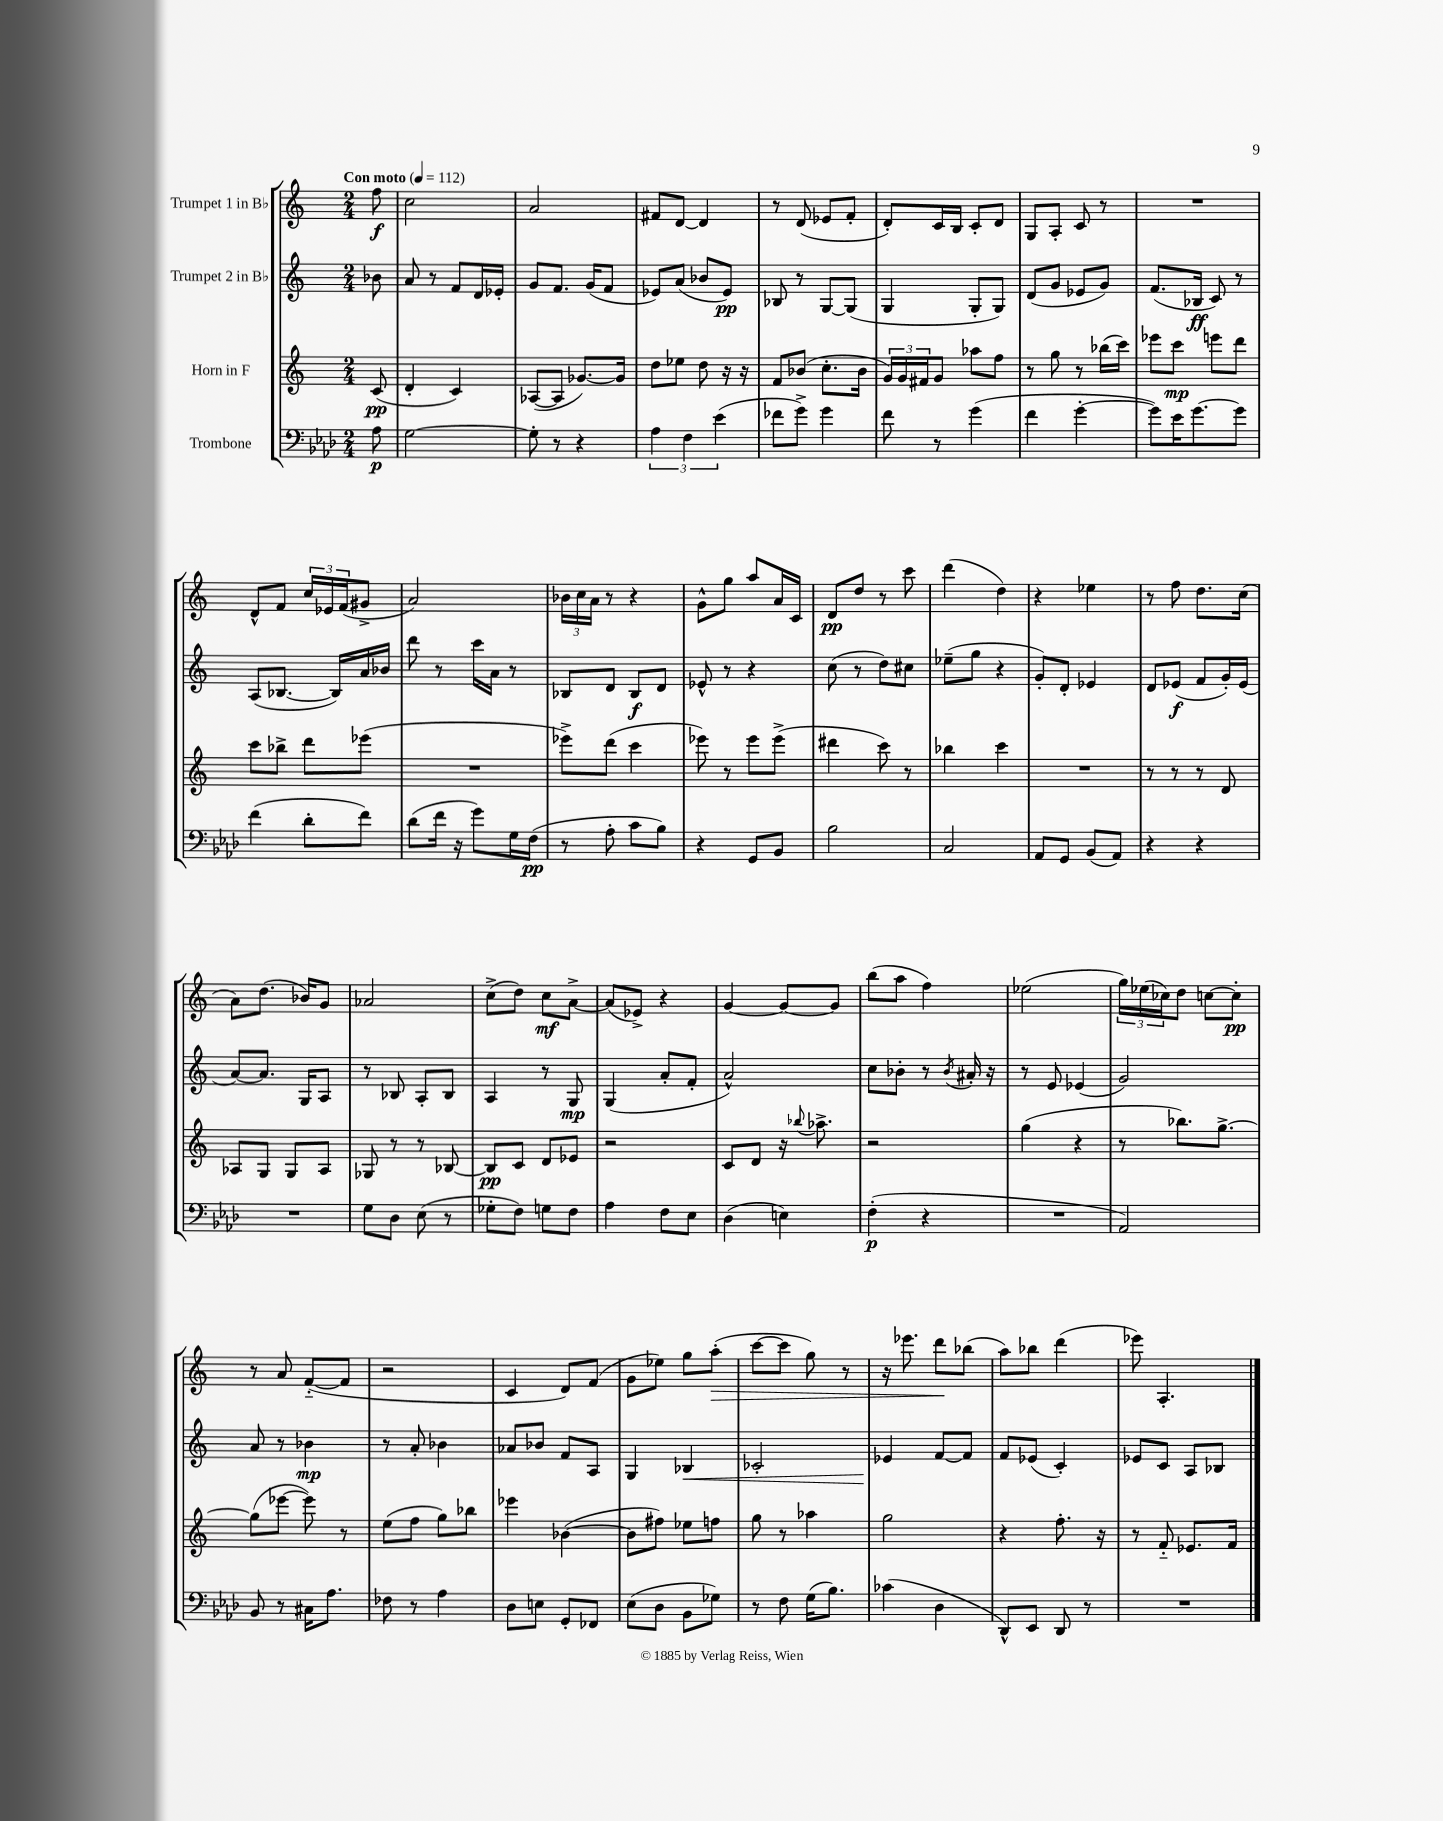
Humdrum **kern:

**kern	**dynam	**kern	**dynam	**kern	**dynam	**kern	**dynam
*part4	*part4	*part3	*part3	*part2	*part2	*part1	*part1
*staff4	*staff4	*staff3	*staff3	*staff2	*staff2	*staff1	*staff1
*I"Trombone	*	*I"Horn in F	*	*I"Trumpet 2 in B♭	*	*I"Trumpet 1 in B♭	*
*clefF4	*	*clefG2	*	*clefG2	*	*clefG2	*
*k[b-e-a-d-]	*	*k[]	*	*k[]	*	*k[]	*
*M2/4	*	*M2/4	*	*M2/4	*	*M2/4	*
*MM112	*	*MM112	*	*MM112	*	*MM112	*
=	=	=	=	=	=	=	=
!	!	!	!	!	!	!LO:TX:a:B:t=Con moto	!
8A-\	p	(8c/	pp	8b-X\	.	8ff\	f
=1	=1	=1	=1	=1	=1	=1	=1
[2G\	.	4d'/	.	8a/	.	2cc\	.
.	.	.	.	8r	.	.	.
.	.	4c/)	.	8f/L	.	.	.
.	.	.	.	16d/L	.	.	.
.	.	.	.	16e-X'/JJ	.	.	.
=2	=2	=2	=2	=2	=2	=2	=2
8G'\]	.	([8A-X/L	.	8g/L	.	2a/	.
8r	.	8A-/J]	.	8.f/J	.	.	.
4r	.	[8.g-X/L)	.	.	.	.	.
.	.	.	.	(16g/KL	.	.	.
.	.	.	.	8f/J	.	.	.
.	.	16g-/Jk]	.	.	.	.	.
=3	=3	=3	=3	=3	=3	=3	=3
6A-\	.	8dd\L	.	8e-X/L)	.	8f#X/L	.
.	.	8ee-X\J	.	(8a/J	.	[8d/J	.
6F\	.	.	.	.	.	.	.
.	.	8dd\	.	8b-X/L	.	4d/]	.
(6e-\	.	.	.	.	.	.	.
.	.	16r	.	8e-/J)	pp	.	.
.	.	16r	.	.	.	.	.
=4	=4	=4	=4	=4	=4	=4	=4
8f-X\L	.	8f/L	.	8B-X/	.	8r	.
8g^\J)	.	(8b-X/J	.	8r	.	(8d/	.
4g\	.	8.cc'\L	.	[8G/L	.	8e-X/L	.
.	.	.	.	(8G/J]	.	8f'/J	.
.	.	16b-\Jk	.	.	.	.	.
=5	=5	=5	=5	=5	=5	=5	=5
8f\	.	24g/LL)	.	4G/	.	8d'/L)	.
.	.	24g/	.	.	.	.	.
.	.	24f#X/J	.	.	.	.	.
8r	.	8g/J	.	.	.	16c/L	.
.	.	.	.	.	.	16B/JJ	.
(4g\	.	8aa-X\L	.	8G'/L	.	8c'/L	.
.	.	8ff\J	.	8G/J)	.	8d/J	.
=6	=6	=6	=6	=6	=6	=6	=6
4f\	.	8r	.	(8d/L	.	8G/L	.
.	.	8gg\	.	8g/J	.	8A'/J	.
[4g'\	.	8r	.	8e-X/L	.	8c/	.
.	.	(16bb-X\LL	.	8g/J)	.	8r	.
.	.	16ccc\JJ)	.	.	.	.	.
=7	=7	=7	=7	=7	=7	=7	=7
8g\L])	.	8eee-X\L	.	(8.f/L	.	2r	.
16e-\K	.	8ccc\J	mp	.	.	.	.
[8.g\	.	.	.	16B-X/Jk	ff	.	.
.	.	8eeen\L	.	8c/)	.	.	.
8g\J]	.	8ddd\J	.	8r	.	.	.
!!LO:LB:g=z
=8	=8	=8	=8	=8	=8	=8	=8
(4f\	.	8ccc\L	.	(8A/L	.	8d^^/L	.
.	.	8bb-X^\J	.	[8.B-X/J	.	8f/J	.
8d-'\L	.	8ddd\L	.	.	.	24cc/LL	.
.	.	.	.	.	.	24e-X/	.
.	.	.	.	16B-/LL])	.	.	.
.	.	.	.	.	.	(24f/J	.
8f\J)	.	(8eee-X\J	.	16a/	.	8g#X^/J	.
.	.	.	.	16b-X/JJ	.	.	.
=9	=9	=9	=9	=9	=9	=9	=9
(8d-\L	.	2r	.	8ddd\	.	2a/)	.
16f\Jk	.	.	.	8r	.	.	.
16r	.	.	.	.	.	.	.
8g\L)	.	.	.	16ccc\LL	.	.	.
.	.	.	.	16a\JJ	.	.	.
16G\L	.	.	.	8r	.	.	.
(16F\JJ	pp	.	.	.	.	.	.
=10	=10	=10	=10	=10	=10	=10	=10
8r	.	8eee-X^\L)	.	8B-X/L	.	24b-X\LL	.
.	.	.	.	.	.	24cc\	.
.	.	.	.	.	.	24a\JJ	.
8A-'\	.	(8ddd\J	.	8d/J	.	8r	.
8c\L	.	4ccc\	.	8B-/L	f	4r	.
8B-\J)	.	.	.	8d/J	.	.	.
=11	=11	=11	=11	=11	=11	=11	=11
4r	.	8eee-X\)	.	8e-X^^/	.	8g^^\L	.
.	.	8r	.	8r	.	8gg\J	.
8GG/L	.	8eee-\L	.	4r	.	8aa/L	.
8BB-/J	.	(8eee-^\J	.	.	.	16a/L	.
.	.	.	.	.	.	16c/JJ	.
=12	=12	=12	=12	=12	=12	=12	=12
2B-\	.	4ddd#X\	.	(8cc\	.	8d/L	pp
.	.	.	.	8r	.	8dd/J	.
.	.	8ccc\)	.	8dd\L)	.	8r	.
.	.	8r	.	8cc#X\J	.	8ccc\	.
=13	=13	=13	=13	=13	=13	=13	=13
2C/	.	4bb-X\	.	(8ee-X~\L	.	(4ddd\	.
.	.	.	.	8gg\J	.	.	.
.	.	4ccc\	.	4r	.	4dd\)	.
=14	=14	=14	=14	=14	=14	=14	=14
8AA-/L	.	2r	.	8g'/L)	.	4r	.
8GG/J	.	.	.	8d'/J	.	.	.
(8BB-/L	.	.	.	4e-X/	.	4ee-X\	.
8AA-/J)	.	.	.	.	.	.	.
=15	=15	=15	=15	=15	=15	=15	=15
4r	.	8r	.	8d/L	.	8r	.
.	.	8r	.	(8e-X/J	f	8ff\	.
4r	.	8r	.	8f/L	.	8.dd\L	.
.	.	8d/	.	16g'/L)	.	.	.
.	.	.	.	(16e-/JJ	.	(16cc\Jk	.
!!LO:LB:g=z
=16	=16	=16	=16	=16	=16	=16	=16
2r	.	8A-X/L	.	[8a/L)	.	8a\L)	.
.	.	8G/J	.	8.a/J]	.	(8.dd\J	.
.	.	8G/L	.	.	.	.	.
.	.	.	.	16G/KL	.	16b-X/KL)	.
.	.	8A-/J	.	8A/J	.	8g/J	.
=17	=17	=17	=17	=17	=17	=17	=17
8G\L	.	8G-X/	.	8r	.	2a-X/	.
8D-\J	.	8r	.	8B-X/	.	.	.
(8E-\	.	8r	.	8A'/L	.	.	.
8r	.	[8B-X/	.	8B-/J	.	.	.
=18	=18	=18	=18	=18	=18	=18	=18
8G-X'\L	.	8B-/L]	pp	4A/	.	(8cc^\L	.
8F\J)	.	8c/J	.	.	.	8dd\J)	.
8Gn\L	.	8d/L	.	8r	.	8cc\L	mf
8F\J	.	8e-X/J	.	8G/	mp	[8a^\J	.
=19	=19	=19	=19	=19	=19	=19	=19
4A-\	.	2r	.	(4G/	.	(8a/L]	.
.	.	.	.	.	.	8e-X^/J)	.
8F\L	.	.	.	8a'/L	.	4r	.
8E-\J	.	.	.	8f'/J	.	.	.
=20	=20	=20	=20	=20	=20	=20	=20
(4D-\	.	8c/L	.	2a^^/)	.	[4g/	.
.	.	8d/J	.	.	.	.	.
4En\)	.	16r	.	.	.	8g/L_	.
.	.	8qqbb-X/	.	.	.	.	.
.	.	8.aa-X^\	.	.	.	.	.
.	.	.	.	.	.	8g/J]	.
=21	=21	=21	=21	=21	=21	=21	=21
(4F'\	p	2r	.	8cc\L	.	(8bb\L	.
.	.	.	.	8b-X'\J	.	8aa\J	.
4r	.	.	.	8r	.	4ff\)	.
.	.	.	.	8qb-/	.	.	.
.	.	.	.	16a#X'/	.	.	.
.	.	.	.	16r	.	.	.
=22	=22	=22	=22	=22	=22	=22	=22
2r	.	(4gg\	.	8r	.	(2ee-X\	.
.	.	.	.	8e/	.	.	.
.	.	4r	.	(4e-X/	.	.	.
=23	=23	=23	=23	=23	=23	=23	=23
2AA-/)	.	8r	.	2g/)	.	24gg\LL)	.
.	.	.	.	.	.	(24ee-X\	.
.	.	.	.	.	.	24cc-X\J)	.
.	.	8.bb-X\L)	.	.	.	8dd\J	.
.	.	.	.	.	.	[8ccn\L	.
.	.	[8.gg^\J	.	.	.	.	.
.	.	.	.	.	.	8cc'\J]	pp
!!LO:LB:g=z
=24	=24	=24	=24	=24	=24	=24	=24
8BB-/	.	(8gg\L]	.	8a/	.	8r	.
8r	.	[8eee-X\J	.	8r	.	8a/	.
16C#X\KL	.	8eee-\])	.	4b-X\	mp	([8f/L	.
8.A-\J	.	.	.	.	.	.	.
.	.	8r	.	.	.	8f/J]	.
=25	=25	=25	=25	=25	=25	=25	=25
8F-X\	.	(8ee\L	.	8r	.	2r	.
8r	.	8ff\J	.	8a'/	.	.	.
4A-\	.	8gg\L)	.	4b-X\	.	.	.
.	.	8bb-X\J	.	.	.	.	.
=26	=26	=26	=26	=26	=26	=26	=26
8D-\L	.	4eee-X\	.	8a-X/L	.	4c/	.
8En\J	.	.	.	8b-X/J	.	.	.
8GG'/L	.	([4b-X\	.	8f/L	.	8d/L)	.
8FF-X/J	.	.	.	8A/J	.	(8f/J	.
=27	=27	=27	=27	=27	=27	=27	=27
(8E-\L	.	8b-\L]	.	4G/	.	8g\L	.
8D-\J	.	8ff#X\J)	.	.	.	8ee-X\J)	.
!	!	!	!	!	!LO:HP:b	!	!
8BB-\L	.	8ee-X\L	.	4B-X/	<	8gg\L	.
!	!	!	!	!	!	!	!LO:HP:b
8G-X\J)	.	8ffn\J	.	.	.	(8aa'\J	>
=28	=28	=28	=28	=28	=28	=28	=28
8r	.	8gg\	.	2c-X'/	.	[8ccc\L	.
8F\	.	8r	.	.	.	8ccc\J]	.
(16G\KL	.	4aa-X\	.	.	.	8gg\)	.
8.B-\J)	.	.	.	.	.	.	.
.	.	.	.	.	.	8r	.
=29	=29	=29	=29	=29	=29	=29	=29
(4c-X\	.	2gg\	.	4e-X/	.	16r	.
.	.	.	.	.	.	8.eee-X\	.
4D-\	.	.	.	[8f/L	[	8ddd\L	.
.	.	.	.	8f/J]	.	(8bb-X\J	]
=30	=30	=30	=30	=30	=30	=30	=30
8DD-^^/L)	.	4r	.	8f/L	.	8aa\L)	.
8EE-/J	.	.	.	(8e-X/J	.	8bb-X\J	.
8DD-/	.	8.ff'\	.	4c'/)	.	(4ddd\	.
8r	.	.	.	.	.	.	.
.	.	16r	.	.	.	.	.
=31	=31	=31	=31	=31	=31	=31	=31
2r	.	8r	.	8e-X/L	.	8eee-X\)	.
.	.	8f/	.	8c/J	.	4.A'/	.
.	.	8.e-X/L	.	8A/L	.	.	.
.	.	.	.	8B-X/J	.	.	.
.	.	16f/Jk	.	.	.	.	.
==	==	==	==	==	==	==	==
*-	*-	*-	*-	*-	*-	*-	*-
